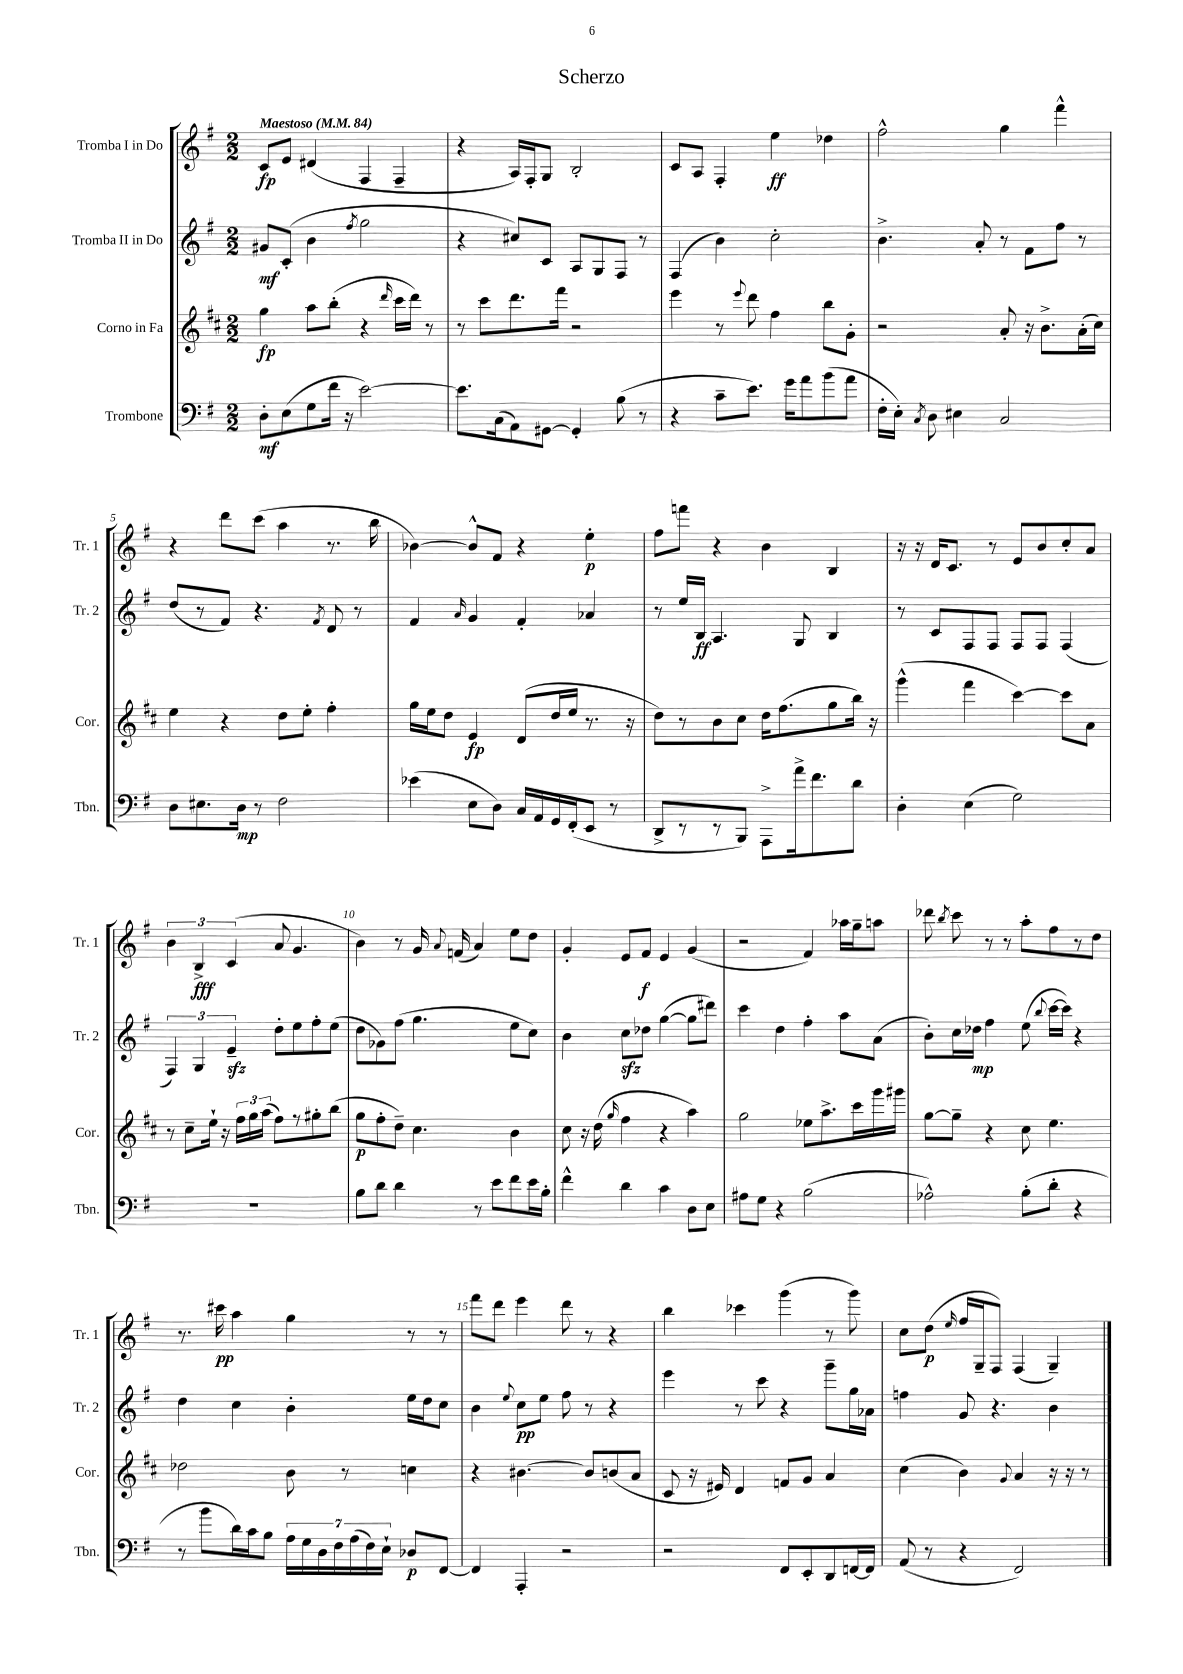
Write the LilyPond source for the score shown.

\header { title = "Scherzo" }
<<
\new StaffGroup <<
\new Staff = "s0" \with { instrumentName = "Tromba I in Do" shortInstrumentName = "Tr. 1" } {
    \clef treble \key g \major \numericTimeSignature \time 2/2 \tempo "Maestoso" 4 = 84
    \autoBeamOff c'8[\fp e'8] dis'4( fis4 fis4-- |
    r4 a16[) fis16-. g8] b2-. |
    c'8[ a8] fis4-. e''4\ff des''4 |
    fis''2-^ g''4 fis'''4-^ |
    r4 d'''8[ c'''8]( a''4 r8. b''16 |
    bes'4~) bes'8[-^ fis'8] r4 e''4-.\p |
    fis''8[ f'''8] r4 b'4 b4 |
    r16 r16 d'16[ c'8.] r8 e'8[ b'8 c''8-. a'8] |
    \tuplet 3/2 { b'4 b4->\fff c'4( } a'8 g'4. |
    b'4) r8 g'16 \appoggiatura { a'8 } f'16( a'4) e''8[ d''8] |
    g'4-. e'8[ fis'8]\f e'4 g'4( |
    r2 fis'4) aes''16[ g''16-- a''8] |
    des'''8 \acciaccatura { b''8 } c'''8 r8 r8 a''8[-. fis''8 r8 d''8] |
    r8. cis'''16\pp a''4 g''4 r8 r8 |
    fis'''8[ d'''8] e'''4 d'''8 r8 r4 |
    b''4 ces'''4 g'''4( r8 g'''8) |
    c''8[ d''8]\p( \grace { e''16 } fis''16[ g16-- fis8]) fis4( g4--) \bar "|." |
}
\new Staff = "s1" \with { instrumentName = "Tromba II in Do" shortInstrumentName = "Tr. 2" } {
    \clef treble \key g \major \numericTimeSignature \time 2/2
    \autoBeamOff gis'8[\mf c'8]-.( b'4 \acciaccatura { fis''8 } g''2 |
    r4 cis''8[) c'8] a8[ g8 fis8] r8 |
    fis4( b'4) c''2-. |
    b'4.-> a'8-. r8 fis'8[ fis''8] r8 |
    d''8[( r8 fis'8]) r4. \acciaccatura { fis'8 } d'8 r8 |
    fis'4 \grace { a'16 } g'4 fis'4-. aes'4 |
    r8 e''16[ b16]\ff a4. g8 b4 |
    r8 c'8[ fis8 fis8] fis8[ fis8] fis4( |
    \tuplet 3/2 { fis4) g4 e'4--\sfz } d''8[-. e''8 fis''8-. e''8]( |
    d''8[ ges'8) fis''8]( g''4. e''8[ c''8]) |
    b'4 c''8[\sfz des''8] g''4~( g''8[ dis'''8]) |
    c'''4 d''4 fis''4-. a''8[ a'8]( |
    b'8[-.) c''16 des''16]\mp fis''4 e''8( \appoggiatura { b''8 } c'''16[~ c'''16]) r4 |
    d''4 c''4 b'4-. e''16[ d''16 c''8] |
    b'4 \appoggiatura { e''8 } c''8[\pp e''8] fis''8 r8 r4 |
    e'''4 r8 c'''8 r4 g'''8[-- g''16 aes'16] |
    f''4 g'8 r4. b'4 \bar "|." |
}
\new Staff = "s2" \with { instrumentName = "Corno in Fa" shortInstrumentName = "Cor." } {
    \clef treble \key d \major \numericTimeSignature \time 2/2
    \autoBeamOff g''4\fp a''8[ b''8]-.( r4 \grace { d'''16 } cis'''16[ d'''16]) r8 |
    r8 cis'''8[ d'''8. fis'''16] r2 |
    e'''4 r8 \appoggiatura { e'''8 } d'''8 fis''4 b''8[ g'8]-. |
    r2 a'8-. r16 b'8.[-> a'16-.( cis''16]) |
    e''4 r4 d''8[ e''8]-. fis''4-. |
    g''16[ e''16 d''8] e'4\fp d'8[( d''16 e''16] r8. r16 |
    d''8[) r8 b'8 cis''8] d''16[ fis''8.( g''8 b''16]) r16 |
    g'''4-^( fis'''4 cis'''4~) cis'''8[ a'8] |
    r8 cis''8[-- e''16]-! r16 \tuplet 3/2 { fis''16[ g''16 a''16]( } fis''8[) r8 gis''8-. b''8]( |
    g''8[\p fis''8-. d''8]--) cis''4. b'4 |
    cis''8 r16 d''16( \grace { g''16 } fis''4 r4 a''4) |
    g''2 ees''8[ a''8.-> cis'''16 g'''16 gis'''16] |
    g''8[~ g''8]-- r4 cis''8 e''4. |
    des''2 b'8 r8 c''4 |
    r4 bis'4.~ bis'8[ b'8( a'8] |
    cis'8 r16 eis'16) d'4 f'8[ g'8] a'4 |
    cis''4( b'4) \appoggiatura { g'8 } a'4 r16 r16 r8 \bar "|." |
}
\new Staff = "s3" \with { instrumentName = "Trombone" shortInstrumentName = "Tbn." } {
    \clef bass \key g \major \numericTimeSignature \time 2/2
    \autoBeamOff d8[-.\mf e8( g8 fis'16] r16 e'2~) |
    e'8.[ c16( a,8) gis,8]~ gis,4-. b8( r8 |
    r4 c'8[-- e'8.]) g'16[ a'8 b'8( a'8] |
    fis16[-. e16]-.) \acciaccatura { c8 } d8 eis4 c2 |
    d8[ eis8. d16]\mp r8 fis2 |
    ees'4( e8[ d8]) c16[ a,16 g,16 fis,16-.( e,8] r8 |
    d,8[-> r8 r8 b,,8]) a,,8[-> a'16-> fis'8. d'8] |
    d4-. e4( g2) |
    R1 |
    b8[ d'8] d'4 r8 e'8[ fis'8 e'16 b16]-. |
    fis'4-^ d'4 c'4 d8[ e8] |
    ais8[ g8] r4 b2( |
    aes2-^) b8[-.( d'8]-. r4 |
    r8 b'8[ d'16) c'16 b8] \tuplet 7/4 { a16[ g16 d16 fis16 a16( fis16) e16]-! } des8[\p fis,8]~ |
    fis,4 a,,4-. r2 |
    r2 fis,8[ e,8-. d,8 f,16~ f,16] |
    a,8( r8 r4 fis,2) \bar "|." |
}
>>
>>
\layout { \context { \Score \override BarNumber.break-visibility = ##(#f #t #t) barNumberVisibility = #(every-nth-bar-number-visible 5) } }
